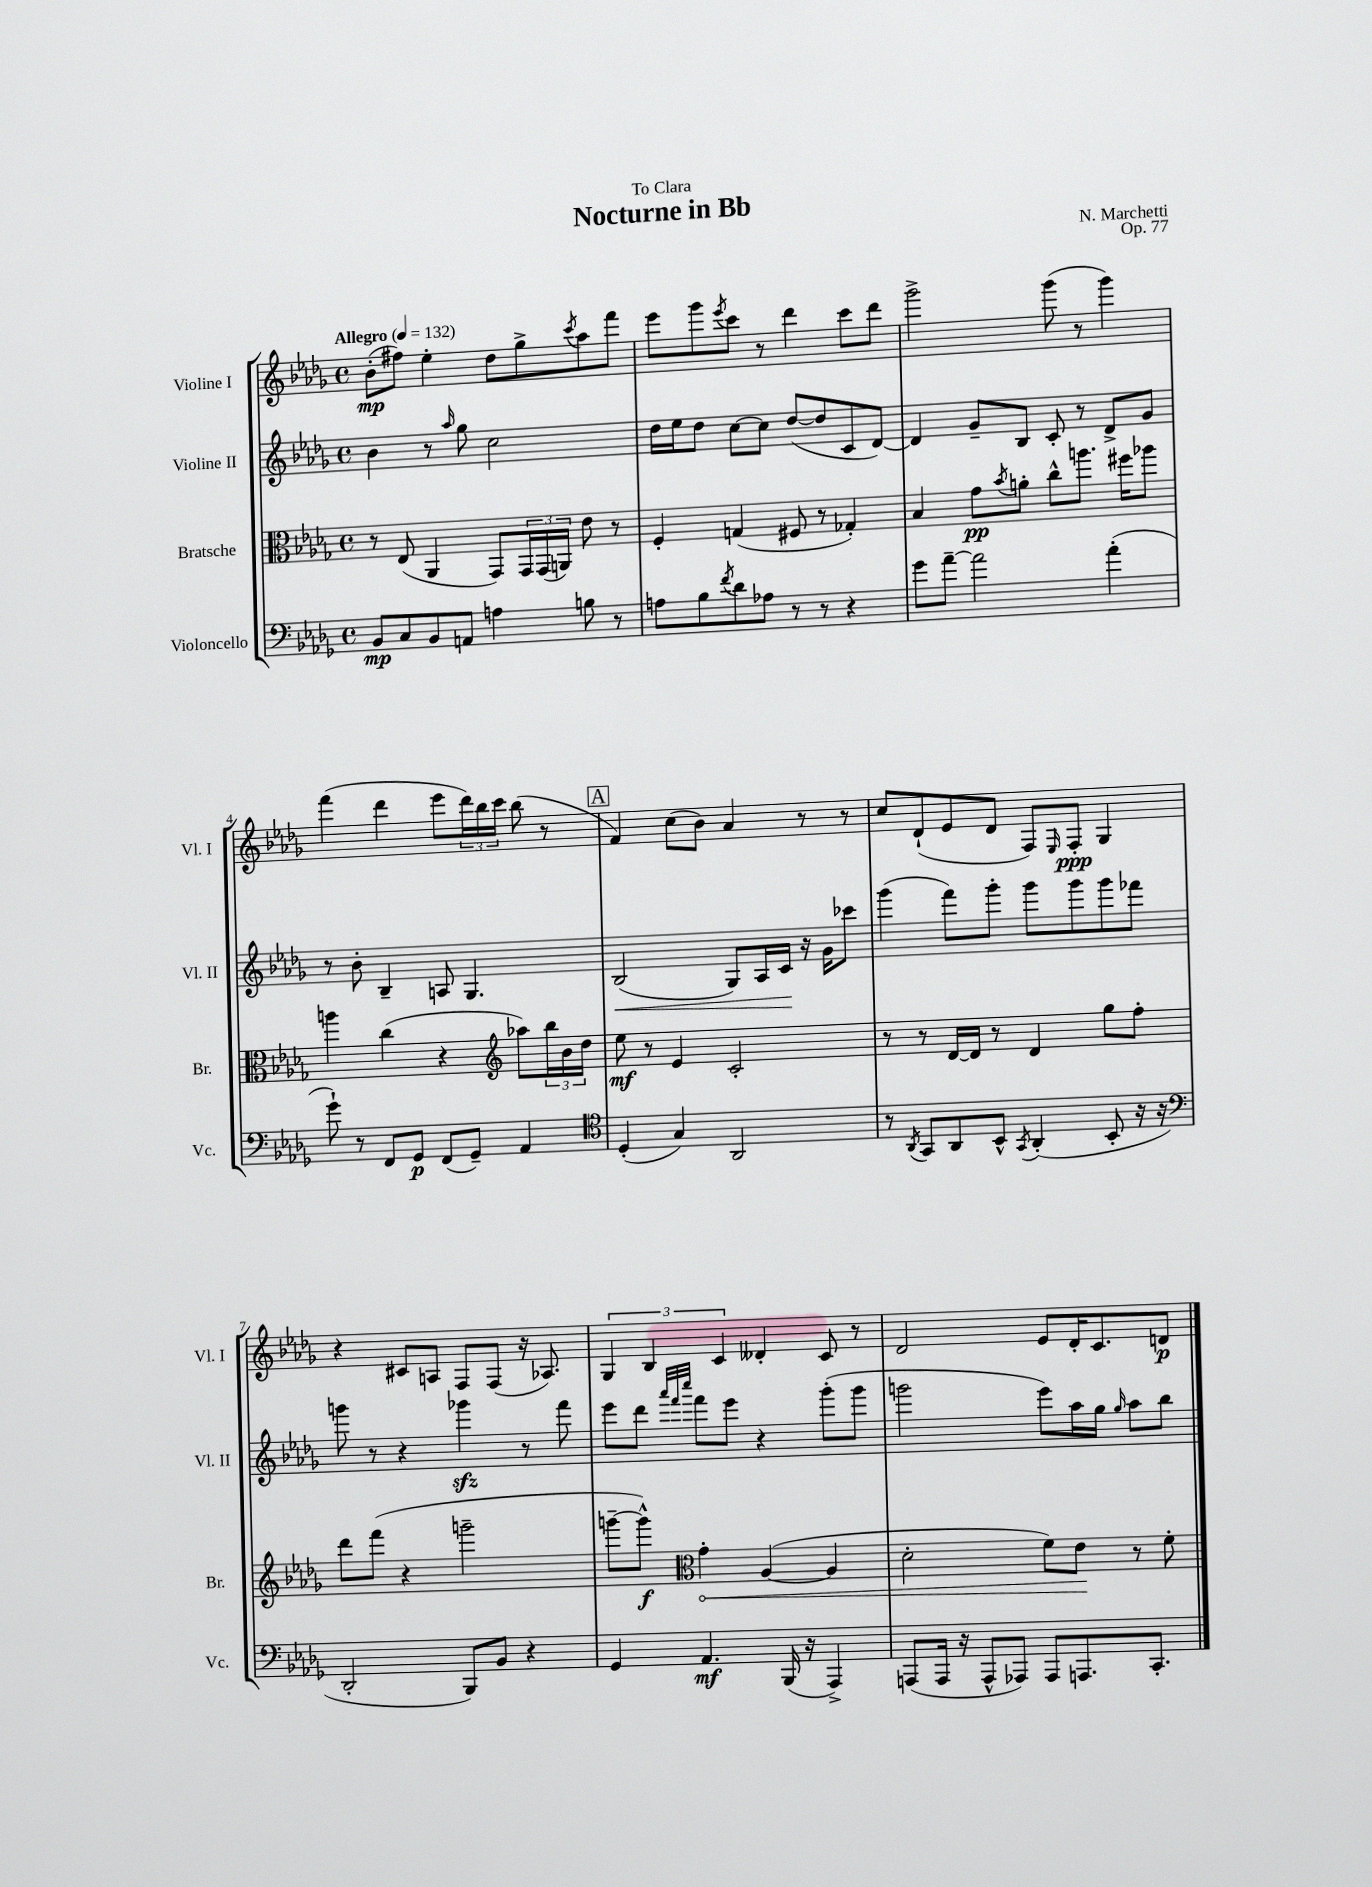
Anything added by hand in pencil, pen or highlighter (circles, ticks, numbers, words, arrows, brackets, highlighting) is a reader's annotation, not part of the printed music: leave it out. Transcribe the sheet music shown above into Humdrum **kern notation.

**kern	**dynam	**kern	**dynam	**kern	**dynam	**kern	**dynam
*part4	*part4	*part3	*part3	*part2	*part2	*part1	*part1
*staff4	*staff4	*staff3	*staff3	*staff2	*staff2	*staff1	*staff1
*I"Violoncello	*	*I"Bratsche	*	*I"Violine II	*	*I"Violine I	*
*I'Vc.	*	*I'Br.	*	*I'Vl. II	*	*I'Vl. I	*
*clefF4	*	*clefC3	*	*clefG2	*	*clefG2	*
*k[b-e-a-d-g-]	*	*k[b-e-a-d-g-]	*	*k[b-e-a-d-g-]	*	*k[b-e-a-d-g-]	*
*M4/4	*	*M4/4	*	*M4/4	*	*M4/4	*
*met(c)	*	*met(c)	*	*met(c)	*	*met(c)	*
*MM132	*	*MM132	*	*MM132	*	*MM132	*
=1	=1	=1	=1	=1	=1	=1	=1
!	!	!	!	!	!	!LO:TX:a:B:t=Allegro	!
8BB-/L	mp	8r	.	4b-\	.	(8b-'\L	mp
8C/	.	(8E-/	.	.	.	8ff#X\J)	.
8BB-/	.	4AA-/	.	8r	.	4ee-'\	.
.	.	.	.	16qqaa-/	.	.	.
8AAn/J	.	.	.	8gg-\	.	.	.
4An\	.	8GG-/L)	.	2cc\	.	8dd-\L	.
.	.	24GG-/L	.	.	.	8gg-^\	.
.	.	(24GG-/	.	.	.	.	.
.	.	24AAn/JJ)	.	.	.	.	.
.	.	.	.	.	.	8qccc/	.
8Bn\	.	8e-\	.	.	.	8aa-\	.
8r	.	8r	.	.	.	8fff\J	.
=2	=2	=2	=2	=2	=2	=2	=2
8An\L	.	4F'/	.	16dd-\LL	.	8eee-\L	.
.	.	.	.	16ee-\J	.	.	.
8B-\	.	.	.	8dd-\J	.	8ggg-\	.
8qf/	.	.	.	.	.	8qeee-/	.
8d-\	.	(4Gn/	.	[8cc\L	.	8ccc\J	.
8A-X\J	.	.	.	8cc\J]	.	8r	.
8r	.	8F#X/	.	([8dd-/L	.	4ddd-\	.
8r	.	8r	.	8dd-/]	.	.	.
4r	.	4G-X'/)	.	8c/	.	8ccc\L	.
.	.	.	.	[8d-/J)	.	8ddd-\J	.
=3	=3	=3	=3	=3	=3	=3	=3
8g-\L	.	4B-/	.	4d-/]	.	2ggg-^\	.
[8a-~\J	.	.	.	.	.	.	.
2a-\]	.	8g-\L	pp	8g-~/L	.	.	.
.	.	8qb-/	.	.	.	.	.
.	.	8an'\J	.	8B-/J	.	.	.
.	.	8cc^^\L	.	8c'/	.	(8ggg-\	.
.	.	8.aan\J	.	8r	.	8r	.
(4a-'\	.	.	.	8d-^/L	.	4ggg-\)	.
.	.	16ff#X\KL	.	.	.	.	.
.	.	8aa-X\J	.	8g-/J	.	.	.
!!LO:LB:g=z
=4	=4	=4	=4	=4	=4	=4	=4
8g-`\)	.	4aan\	.	8r	.	(4fff\	.
8r	.	.	.	8b-'\	.	.	.
8FF/L	.	(4cc\	.	4B-~/	.	4ddd-\	.
8GG-/J	p	.	.	.	.	.	.
(8FF/L	.	4r	.	8An/	.	8eee-\L	.
8GG-~/J)	.	.	.	4.G-/	.	24ddd-\L)	.
.	.	.	.	.	.	24bb-\	.
.	.	.	.	.	.	24ccc\JJ	.
*	*	*clefG2	*	*	*	*	*
4AA-/	.	8aa-X\L)	.	.	.	(8bb-\	.
.	.	24bb-\L	.	.	.	8r	.
.	.	24b-\	.	.	.	.	.
.	.	24dd-\JJ	.	.	.	.	.
!!LO:REH:place=s1:t=A
=5	=5	=5	=5	=5	=5	=5	=5
*clefC4	*	*	*	*	*	*	*
!	!	!	!	!	!LO:HP:b	!	!
(4D-'/	.	8ee-\	mf	(2B-/	<	4f/)	.
.	.	8r	.	.	.	.	.
4G-/)	.	4e-/	.	.	.	(8cc\L	.
.	.	.	.	.	.	8b-\J)	.
2AA-/	.	2c'/	.	8G-/L)	.	4a-/	.
.	.	.	.	16A-/L	.	.	.
.	.	.	.	16c/JJ	.	.	.
.	.	.	.	16r	[	8r	.
.	.	.	.	16g-\KL	.	.	.
.	.	.	.	8ccc-X\J	.	8r	.
=6	=6	=6	=6	=6	=6	=6	=6
8r	.	8r	.	(4ggg-\	.	8cc/L	.
8qAA-/	.	.	.	.	.	.	.
8GG-/L	.	8r	.	.	.	(8d-`/	.
8AA-/	.	[16d-/LL	.	8fff\L)	.	8e-/	.
.	.	16d-/JJ]	.	.	.	.	.
8BB-^^/J	.	8r	.	8ggg-'\J	.	8d-/J	.
8qGG-/	.	.	.	.	.	.	.
(4AA-'/	.	4d-/	.	8ggg-\L	.	8F/L)	.
.	.	.	.	.	.	16qqE-/	.
.	.	.	.	8ggg-\	.	8F'/J	ppp
8BB-'/	.	8gg-\L	.	8ggg-\	.	4G-/	.
16r	.	8ff'\J	.	8fff-X\J	.	.	.
16r	.	.	.	.	.	.	.
!!LO:LB:g=z
=7	=7	=7	=7	=7	=7	=7	=7
*clefF4	*	*	*	*	*	*	*
2DD-'/	.	8ddd-\L	.	8gggn\	.	4r	.
.	.	(8fff\J	.	8r	.	.	.
.	.	4r	.	4r	.	8c#X/L	.
.	.	.	.	.	.	8An/J	.
8BBB-/L)	.	2gggn~\	.	4ggg-Xzz\	.	8F/L	.
8BB-/J	.	.	.	.	.	(8F/J	.
4r	.	.	.	8r	.	16r	.
.	.	.	.	.	.	8.A-X/)	.
.	.	.	.	8fff\	.	.	.
=8	=8	=8	=8	=8	=8	=8	=8
4GG-/	.	[8gggn~\L	.	8eee-\L	.	6G-/	.
.	.	8ggg^^\J])	f	8ddd-\J	.	.	.
.	.	.	.	.	.	6B-/	.
*	*	*clefC3	*	*	*	*	*
.	.	.	.	32qqaaa-/LLL	.	.	.
.	.	.	.	32qqfff/	.	.	.
.	.	.	.	32qqcccc/JJJ	.	.	.
!	!	!	!LO:HP:b	!	!	!	!
4.AA-/	mf	4g-'\	<	8fff\L	.	.	.
.	.	.	.	.	.	6c/	.
.	.	.	.	8eee-\J	.	.	.
.	.	([4A-/	.	4r	.	4d--X'/	.
(16BBB-/	.	.	.	.	.	.	.
16r	.	.	.	.	.	.	.
4AAA-^/)	.	4A-/]	.	(8ggg-'\L	.	8c/	.
.	.	.	.	8ggg-\J	.	8r	.
=9	=9	=9	=9	=9	=9	=9	=9
(8AAAn/L	.	2d-'\	.	2gggn\	.	2d-/	.
16AAA/Jk	.	.	.	.	.	.	.
16r	.	.	.	.	.	.	.
8AAA^^/L	.	.	.	.	.	.	.
8AAA-X/J)	.	.	.	.	.	.	.
8AAA-/L	.	8f\L)	.	8eee-\L)	.	8e-/L	.
8.AAAn/	.	8e-\J	.	16aa-\L	.	16d-'/K	.
.	.	.	.	16gg-\JJ	.	8.c/	.
.	.	.	.	16qqgg-/	.	.	.
.	.	8r	[	8aa-\L	.	.	.
8.CC'/J	.	.	.	.	.	.	.
.	.	8f'\	.	8bb-\J	.	8dn/J	p
==	==	==	==	==	==	==	==
*-	*-	*-	*-	*-	*-	*-	*-
